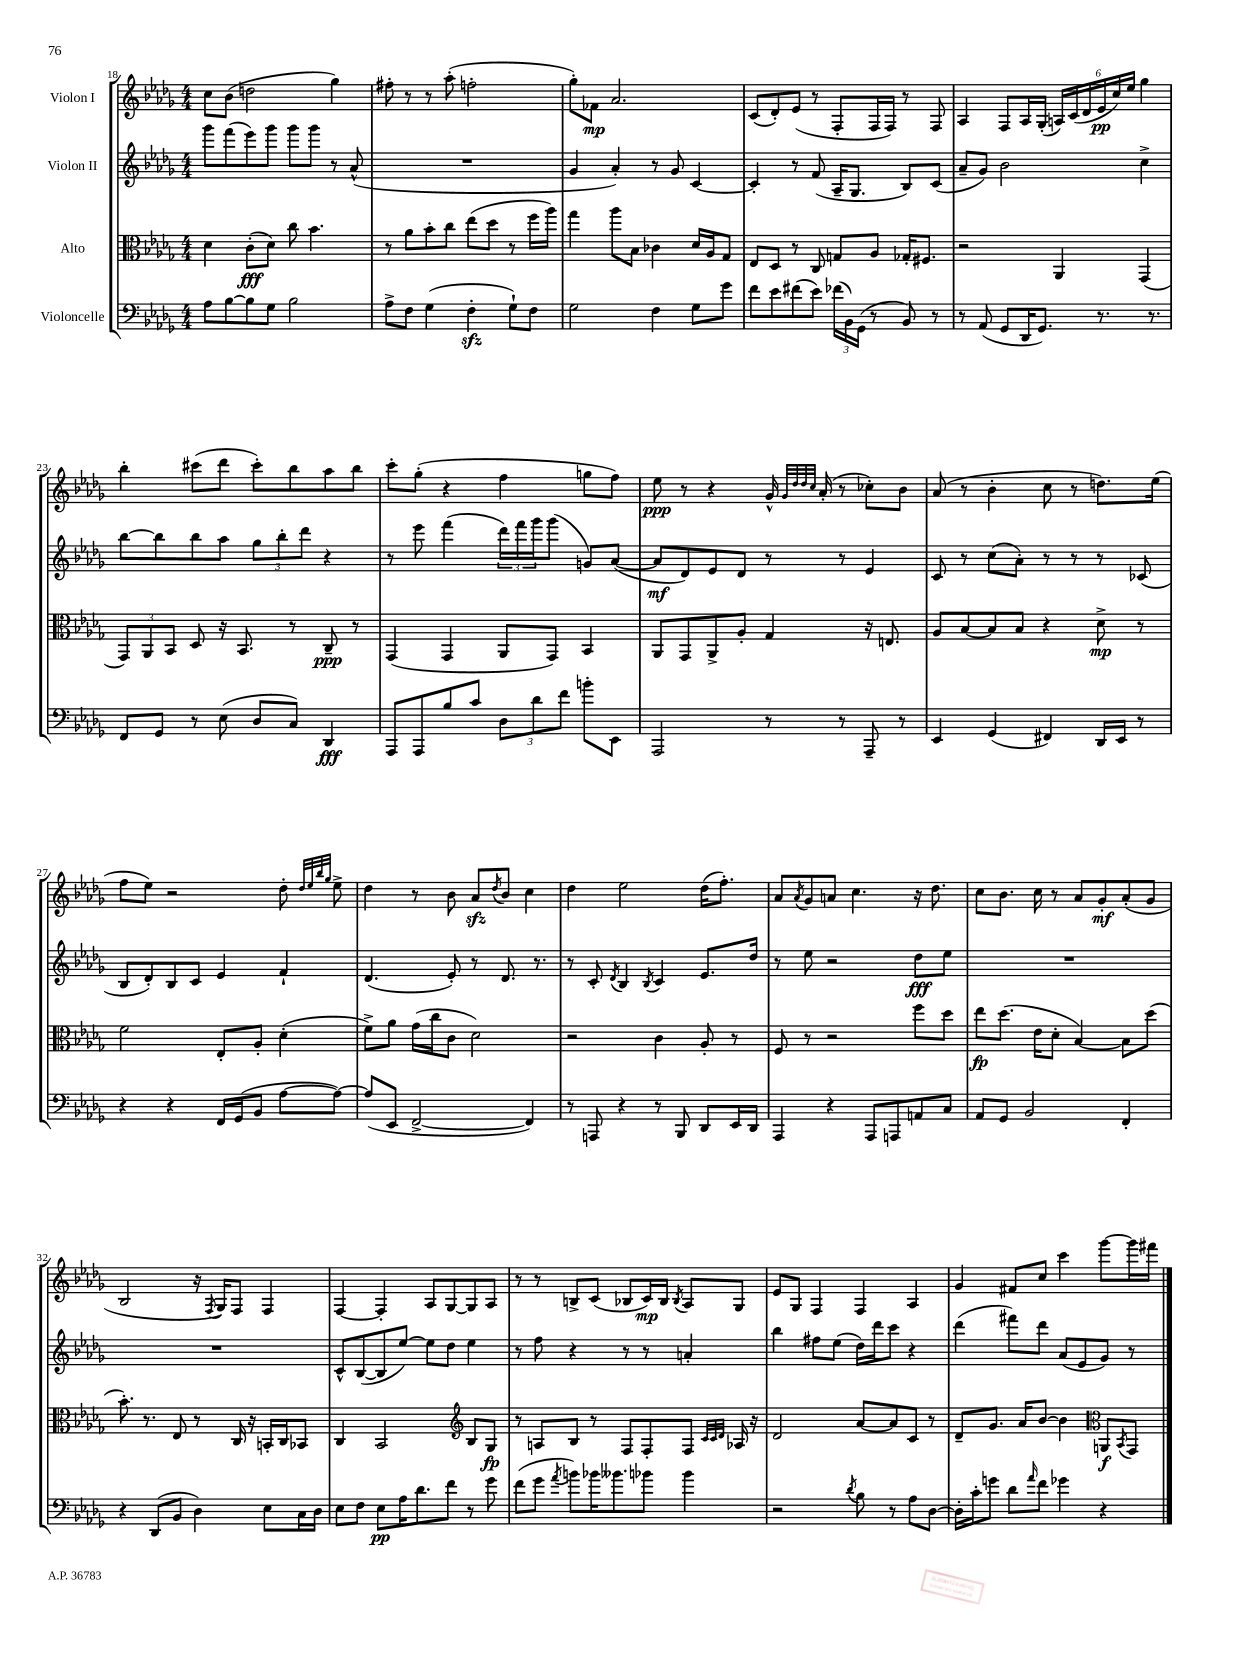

**kern	**dynam	**kern	**dynam	**kern	**dynam	**kern	**dynam
*part4	*part4	*part3	*part3	*part2	*part2	*part1	*part1
*staff4	*staff4	*staff3	*staff3	*staff2	*staff2	*staff1	*staff1
*I"Violoncelle	*	*I"Alto	*	*I"Violon II	*	*I"Violon I	*
*clefF4	*	*clefC3	*	*clefG2	*	*clefG2	*
*k[b-e-a-d-g-]	*	*k[b-e-a-d-g-]	*	*k[b-e-a-d-g-]	*	*k[b-e-a-d-g-]	*
*M4/4	*	*M4/4	*	*M4/4	*	*M4/4	*
=18	=18	=18	=18	=18	=18	=18	=18
8A-\L	.	4d-\	.	8ggg-\L	.	8cc\L	.
[8B-\	.	.	.	(8fff\	.	(8b-\J	.
8B-\]	.	(8c'\L	fff	8eee-\)	.	2ddn\	.
8G-\J	.	8d-\J)	.	8ggg-\J	.	.	.
2B-\	.	8cc\	.	8ggg-\L	.	.	.
.	.	4.b-\	.	8ggg-\J	.	.	.
.	.	.	.	8r	.	4gg-\)	.
.	.	.	.	(8a-^^/	.	.	.
=19	=19	=19	=19	=19	=19	=19	=19
8A-^\L	.	8r	.	1r	.	8ff#X'\	.
8F\J	.	8a-\L	.	.	.	8r	.
(4G-\	.	8b-'\	.	.	.	8r	.
.	.	8cc\J	.	.	.	(8aa-'\	.
4Fzz'\	.	(8ee-\L	.	.	.	2ffn'\	.
.	.	8dd-\J	.	.	.	.	.
8G-`\L)	.	8r	.	.	.	.	.
8F\J	.	16ff\LL	.	.	.	.	.
.	.	16aa-\JJ)	.	.	.	.	.
=20	=20	=20	=20	=20	=20	=20	=20
2G-\	.	4gg-\	.	4g-/	.	8gg-'\L)	.
.	.	.	.	.	.	8f-X\J	mp
.	.	8aa-\L	.	4a-'/)	.	2.a-/	.
.	.	8B-\J	.	.	.	.	.
4F\	.	4c-X\	.	8r	.	.	.
.	.	.	.	8g-/	.	.	.
8G-\L	.	16d-/LL	.	[4c/	.	.	.
.	.	16A-/J	.	.	.	.	.
8g-\J	.	8G-/J	.	.	.	.	.
=21	=21	=21	=21	=21	=21	=21	=21
8f\L	.	8E-/L	.	4c'/]	.	(8c/L	.
8e-\	.	8D-/J	.	.	.	8d-'/)	.
(8f#X\	.	8r	.	8r	.	(8e-/J	.
8e-\J)	.	8C/	.	(8f/	.	8r	.
(24f-X\LL	.	8Gn/L	.	16A-~/KL	.	8F'/L	.
24BB-\)	.	.	.	.	.	.	.
.	.	.	.	8.G-/J	.	.	.
(24GG-\JJ	.	.	.	.	.	.	.
8r	.	8A-/J	.	.	.	16F/L	.
.	.	.	.	.	.	16F/JJ)	.
8BB-/)	.	16G-X'/KL	.	8B-/L)	.	8r	.
.	.	8.F#X/J	.	.	.	.	.
8r	.	.	.	(8c/J	.	8F/	.
=22	=22	=22	=22	=22	=22	=22	=22
8r	.	2r	.	8a-~/L	.	4A-/	.
(8AA-/	.	.	.	8g-/J)	.	.	.
8GG-/L	.	.	.	2b-\	.	8F/L	.
16DD-/K	.	.	.	.	.	16A-/L	.
8.GG-/J)	.	.	.	.	.	(16G-'/JJ	.
.	.	4AA-/	.	.	.	24An/LL)	.
.	.	.	.	.	.	(24c/	.
.	.	.	.	.	.	24d-/	.
8.r	.	.	.	.	.	24e-/	pp
.	.	.	.	.	.	24cc/)	.
.	.	.	.	.	.	24ee-/JJ	.
.	.	(4GG-/	.	4cc^\	.	4gg-\	.
8.r	.	.	.	.	.	.	.
!!LO:LB:g=z
=23	=23	=23	=23	=23	=23	=23	=23
8FF/L	.	12GG-/L)	.	[8bb-\L	.	4bb-'\	.
.	.	12AA-/	.	.	.	.	.
8GG-/J	.	.	.	8bb-\]	.	.	.
.	.	12BB-/J	.	.	.	.	.
8r	.	8D-/	.	8bb-\	.	(8ccc#X\L	.
(8E-\	.	16r	.	8aa-\J	.	8ddd-\J	.
.	.	8.BB-/	.	.	.	.	.
8D-/L	.	.	.	12gg-\L	.	8ccc#'\L)	.
.	.	.	.	12bb-'\	.	.	.
8C/J)	.	8r	.	.	.	8bb-\	.
.	.	.	.	12ddd-\J	.	.	.
4DD-/	fff	8C~/	ppp	4r	.	8aa-\	.
.	.	8r	.	.	.	8bb-\J	.
=24	=24	=24	=24	=24	=24	=24	=24
8AAA-/L	.	(4GG-/	.	8r	.	8ccc'\L	.
8AAA-/	.	.	.	8eee-\	.	(8gg-'\J	.
8B-/	.	4GG-/	.	(4fff\	.	4r	.
8c/J	.	.	.	.	.	.	.
12D-\L	.	8AA-/L	.	24ddd-\LL)	.	4ff\	.
.	.	.	.	24fff\	.	.	.
12d-\	.	.	.	24ggg-\J	.	.	.
.	.	8GG-/J)	.	(8ggg-\J	.	.	.
12f\J	.	.	.	.	.	.	.
8bn'\L	.	4BB-/	.	8gn/L)	.	8ggn\L	.
8EE-\J	.	.	.	([8a-/J	.	8ff\J)	.
=25	=25	=25	=25	=25	=25	=25	=25
2AAA-/	.	8AA-/L	.	8a-/L]	mf	8ee-\	ppp
.	.	8GG-/	.	8d-/)	.	8r	.
.	.	8AA-^/	.	8e-/	.	4r	.
.	.	8A-'/J	.	8d-/J	.	.	.
8r	.	4G-/	.	8r	.	16g-^^/	.
.	.	.	.	.	.	32qqg-/LLL	.
.	.	.	.	.	.	32qqdd-/	.
.	.	.	.	.	.	32qqdd-/	.
.	.	.	.	.	.	32qqcc/JJJ	.
.	.	.	.	.	.	(16a-'/	.
8r	.	.	.	8r	.	8r	.
8AAA-~/	.	16r	.	4e-/	.	8cc-X'\L)	.
.	.	8.En/	.	.	.	.	.
8r	.	.	.	.	.	8b-\J	.
=26	=26	=26	=26	=26	=26	=26	=26
4EE-/	.	8A-/L	.	8c/	.	(8a-/	.
.	.	[8B-/	.	8r	.	8r	.
(4GG-/	.	8B-/]	.	(8cc\L	.	4b-'\	.
.	.	8B-/J	.	8a-'\J)	.	.	.
4FF#X/)	.	4r	.	8r	.	8cc\	.
.	.	.	.	8r	.	8r	.
16DD-/LL	.	8d-^\	mp	8r	.	8.ddn\L)	.
16EE-/JJ	.	.	.	.	.	.	.
8r	.	8r	.	(8c-X/	.	.	.
.	.	.	.	.	.	(16ee-\Jk	.
!!LO:LB:g=z
=27	=27	=27	=27	=27	=27	=27	=27
4r	.	2f\	.	8B-/L	.	8ff\L	.
.	.	.	.	8d-'/)	.	8ee-\J)	.
4r	.	.	.	8B-/	.	2r	.
.	.	.	.	8c/J	.	.	.
16FF/LL	.	8E-'/L	.	4e-/	.	.	.
(16GG-/J	.	.	.	.	.	.	.
8BB-/J	.	8A-'/J	.	.	.	.	.
[8A-\L	.	(4d-'\	.	4f`/	.	8dd-'\	.
.	.	.	.	.	.	32qqdd-/LLL	.
.	.	.	.	.	.	32qqee-/	.
.	.	.	.	.	.	32qqbb-/	.
.	.	.	.	.	.	32qqgg-/JJJ	.
8A-\J_)	.	.	.	.	.	8ee-^\	.
=28	=28	=28	=28	=28	=28	=28	=28
(8A-/L]	.	8f^\L)	.	(4.d-/	.	4dd-\	.
8EE-/J	.	8a-\J	.	.	.	.	.
[2FF^/	.	(16g-\LL	.	.	.	8r	.
.	.	16cc\J	.	.	.	.	.
.	.	8c\J	.	8e-'/)	.	8b-\	.
.	.	2d-\)	.	8r	.	8a-zz/L	.
.	.	.	.	.	.	8qdd-/	.
.	.	.	.	8.d-/	.	8b-/J	.
4FF/])	.	.	.	.	.	4cc\	.
.	.	.	.	8.r	.	.	.
=29	=29	=29	=29	=29	=29	=29	=29
8r	.	2r	.	8r	.	4dd-\	.
8AAAn/	.	.	.	8c'/	.	.	.
.	.	.	.	8qd-/	.	.	.
4r	.	.	.	4B-/	.	2ee-\	.
.	.	.	.	8qB-/	.	.	.
8r	.	4c\	.	4c/	.	.	.
8BBB-/	.	.	.	.	.	.	.
8DD-/L	.	8A-'/	.	8.e-/L	.	(16dd-\KL	.
.	.	.	.	.	.	8.ff'\J)	.
16EE-/L	.	8r	.	.	.	.	.
16DD-/JJ	.	.	.	16dd-/Jk	.	.	.
=30	=30	=30	=30	=30	=30	=30	=30
4AAA-/	.	8F/	.	8r	.	8a-/L	.
.	.	.	.	.	.	8qa-/	.
.	.	8r	.	8ee-\	.	8g-/	.
4r	.	2r	.	2r	.	8an/J	.
.	.	.	.	.	.	4.cc\	.
8AAA-/L	.	.	.	.	.	.	.
8AAAn/	.	.	.	.	.	.	.
8AAn/	.	8ff\L	.	8dd-\L	fff	16r	.
.	.	.	.	.	.	8.dd-\	.
8C/J	.	8dd-\J	.	8ee-\J	.	.	.
=31	=31	=31	=31	=31	=31	=31	=31
8AA-/L	.	8ee-\L	fp	1r	.	8cc\L	.
8GG-/J	.	(8.dd-\J	.	.	.	8.b-\J	.
2BB-/	.	.	.	.	.	.	.
.	.	16e-\KL	.	.	.	16cc\	.
.	.	8d-'\J	.	.	.	8r	.
.	.	[4B-/)	.	.	.	8a-/L	.
.	.	.	.	.	.	8g-'/	mf
4FF'/	.	8B-\L]	.	.	.	(8a-'/	.
.	.	(8dd-\J	.	.	.	8g-/J	.
!!LO:LB:g=z
=32	=32	=32	=32	=32	=32	=32	=32
4r	.	8.b-'\)	.	1r	.	2B-/	.
.	.	8.r	.	.	.	.	.
(8DD-/L	.	.	.	.	.	.	.
8BB-/J	.	8E-/	.	.	.	.	.
4D-\)	.	8r	.	.	.	16r	.
.	.	.	.	.	.	8qF/	.
.	.	.	.	.	.	16G-/KL)	.
.	.	16C/	.	.	.	8F/J	.
.	.	16r	.	.	.	.	.
8E-\L	.	16BBn'/LL	.	.	.	4F/	.
.	.	16C/J	.	.	.	.	.
16C\L	.	8BB-X/J	.	.	.	.	.
16D-\JJ	.	.	.	.	.	.	.
=33	=33	=33	=33	=33	=33	=33	=33
8E-\L	.	4C/	.	8c^^/L	.	[4F/	.
8F\J	.	.	.	([8B-/	.	.	.
8E-\L	pp	2BB-/	.	8B-/]	.	4F'/]	.
16A-\K	.	.	.	[8ee-/J)	.	.	.
8.d-\	.	.	.	.	.	.	.
.	.	.	.	8ee-\L]	.	8A-/L	.
8f\J	.	.	.	8dd-\J	.	[8G-/	.
*	*	*clefG2	*	*	*	*	*
8r	.	8B-/L	.	4ee-\	.	8G-/]	.
8g-\	.	8G-/J	fp	.	.	8A-/J	.
=34	=34	=34	=34	=34	=34	=34	=34
(8f\L	.	8r	.	8r	.	8r	.
8g-\J	.	8An/L	.	8ff\	.	8r	.
8qa-/	.	.	.	.	.	.	.
8bn\L)	.	8B-/J	.	4r	.	8Bn^/L	.
16b-X\K	.	8r	.	.	.	(8c/J	.
8.b--X\	.	.	.	.	.	.	.
.	.	8F/L	.	8r	.	8B-X/L	.
8b-X\J	.	8F'/	.	8r	.	16c/L)	mp
.	.	.	.	.	.	16B-/JJ	.
.	.	.	.	.	.	8qB-/	.
4b-\	.	8F/J	.	4an'/	.	8A-/L	.
.	.	32qqc/LLL	.	.	.	.	.
.	.	32qqc/	.	.	.	.	.
.	.	32qqd-/JJJ	.	.	.	.	.
.	.	16A-X/	.	.	.	8G-/J	.
.	.	16r	.	.	.	.	.
=35	=35	=35	=35	=35	=35	=35	=35
2r	.	2d-/	.	4bb-\	.	8e-/L	.
.	.	.	.	.	.	8G-/J	.
.	.	.	.	8ff#X\L	.	4F/	.
.	.	.	.	(8ee-\J	.	.	.
8qd-/	.	.	.	.	.	.	.
8B-\	.	[8a-/L	.	16dd-\LL)	.	4F/	.
.	.	.	.	16ddd-\J	.	.	.
8r	.	8a-/]	.	8ccc\J	.	.	.
8A-\L	.	8c/J	.	4r	.	4A-/	.
[8D-\J	.	8r	.	.	.	.	.
=36	=36	=36	=36	=36	=36	=36	=36
16D-'\LL]	.	8d-~/L	.	(4ddd-\	.	4g-/	.
16c'\J	.	.	.	.	.	.	.
8gn\J	.	8.g-/J	.	.	.	.	.
8d-\L	.	.	.	8fff#X\L)	.	8f#X/L	.
.	.	16a-/KL	.	.	.	.	.
16qqa-/	.	.	.	.	.	.	.
8f\J	.	[8b-/J	.	8ddd-\J	.	8cc/J	.
4g-X\	.	4b-\]	.	(8a-/L	.	4ccc\	.
.	.	.	.	8e-/	.	.	.
*	*	*clefC3	*	*	*	*	*
4r	.	8AAn/L	f	8g-/J)	.	[8ggg-\L	.
.	.	8qBB-/	.	.	.	.	.
.	.	8GG-/J	.	8r	.	16ggg-\L]	.
.	.	.	.	.	.	16fff#X\JJ	.
==	==	==	==	==	==	==	==
*-	*-	*-	*-	*-	*-	*-	*-
